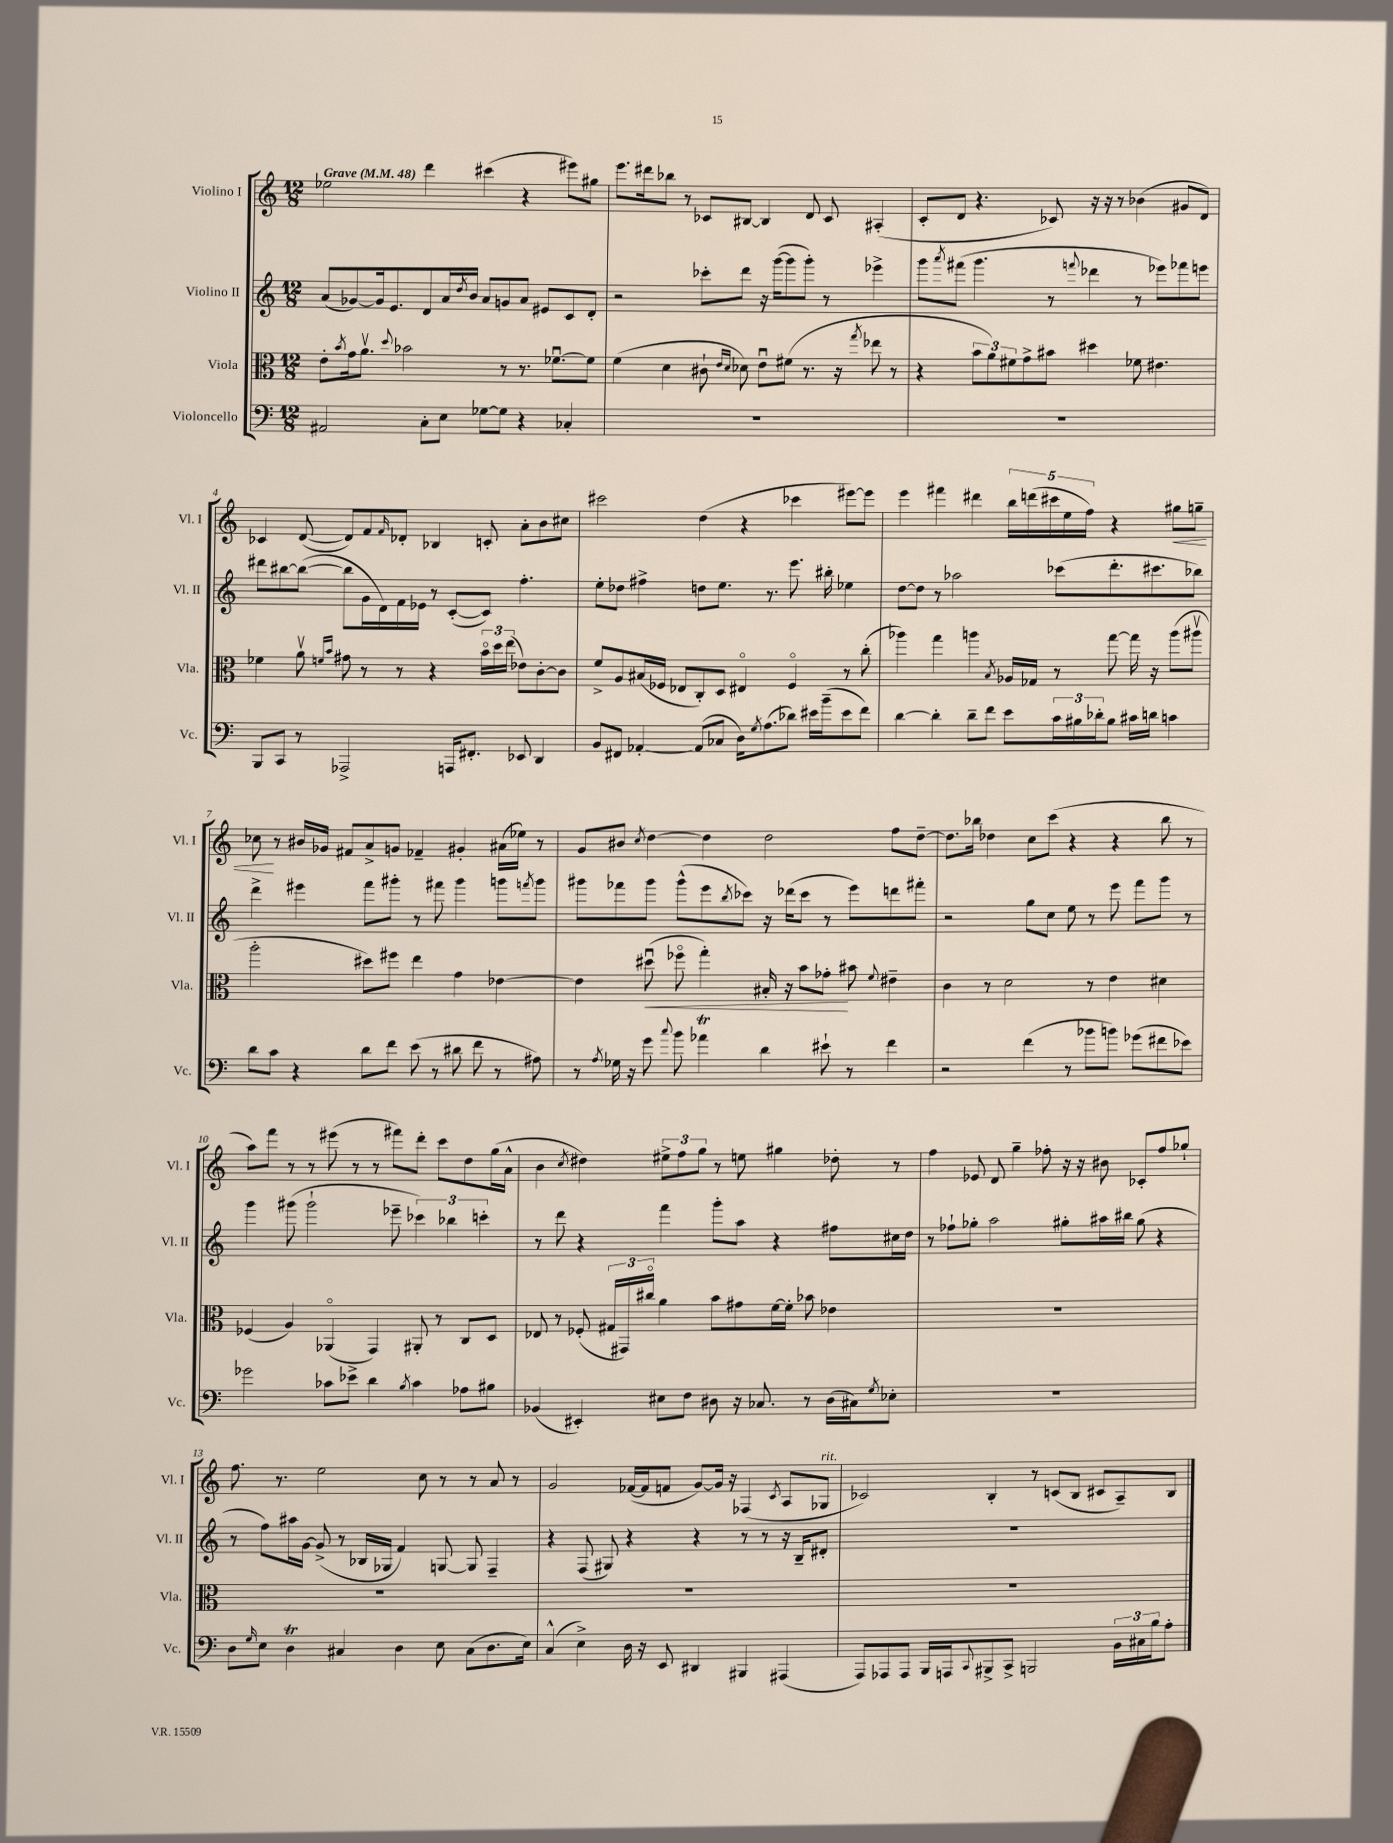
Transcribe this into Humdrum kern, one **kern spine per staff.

**kern	**kern	**kern	**kern
*staff4	*staff3	*staff2	*staff1
*clefF4	*clefC3	*clefG2	*clefG2
*k[]	*k[]	*k[]	*k[]
*M12/8	*M12/8	*M12/8	*M12/8
*MM48	*MM48	*MM48	*MM48
2AA#	8e'	(8a	2ee-
.	8qb	.	.
.	16g	[8g-)	.
.	8.av	.	.
.	.	16g-]	.
.	.	8.e	.
.	8qqdd	.	.
.	2b-	.	.
8C'	.	8d	4ddd
8E	.	16a	.
.	.	8qdd	.
.	.	16b	.
[8G-	.	8a	(4ccc#
8G-]	8r	8g	.
4r	8.r	8a	4r
.	.	8e#	.
.	[8.f-u	.	.
4C-'	.	8c	8eee#)
.	8f-]	8d'	8gg#
=	=	=	=
1.r	(4f	2r	8.eee
.	.	.	16ddd#
.	4d	.	8bb-
.	.	.	8r
.	8c#`	8ccc-'	8c-
.	16qqe	.	.
.	16qqd	.	.
.	8d-)	8ddd	[8B#
.	8eu	16r	4B#]
.	.	([16ggg	.
.	(8f#	8ggg]	.
.	8.r	8ggg')	8d
.	.	8r	8c-
.	16r	.	.
.	8qgg	.	.
.	8ee-	4eee-^	(4A#'
.	8r	.	.
=	=	=	=
1.r	4r	8ggg	8c'
.	.	8qaaa	.
.	.	(8fff#	8d
.	12b	4.ggg	4.r
.	12a)	.	.
.	12f#	.	.
.	8g^	.	.
.	8b#	8r	8c-)
.	.	8qqfff	.
.	4dd#	4ddd-	16r
.	.	.	16r
.	.	.	8r
.	8f-	8r	(4b-
.	4.e#	8eee-)	.
.	.	8fff-	8g#
.	.	8eee	8d)
=	=	=	=
8BBB	4f-	8ddd#	4c-
8CC	.	[8bb#	.
8r	8av	(8bb#_	([8d
.	16qqf	.	.
.	16qqb	.	.
2AAA-^	8g#	8bb#]	8d])
.	8r	16g	8f
.	.	16d)	.
.	.	.	16qqf
.	8r	16f	8d-'
.	.	16e-	.
.	4r	8r	4B-
16AAA	.	([8c'	.
8.FF#'	.	.	.
.	24bo	8c])	8c'
.	24dd	.	.
.	(24ee	.	.
8EE-	8e-)	4.ff'	8a'
4DD	[8c'	.	8b
.	8c]	.	8cc#
=	=	=	=
8BB	8f^	8ee'	2ccc#
8FF#	8A	8dd-	.
[4AA-'	(16B#	4ff#^	.
.	16F-	.	.
.	8E-	.	.
(8AA-]	8C')	8dd	(4dd
8C-	8D	8.ee	.
16D)	4E#o	.	4r
8qG	.	.	.
(8.A	.	8.r	.
8d-)	4F-o	8.eee	4ccc-
16e#	.	.	.
(16b~	.	16bb#'	.
8e#	8r	4ee-	[8eee#)
8f)	(8cc'	.	8eee#]
=	=	=	=
[4d	4aa-)	[8dd	4eee
.	.	8dd]	.
4d']	4gg	8r	4fff#
.	.	2aa-	.
8d~	4aa	.	4ddd#
8f	.	.	.
.	8qB	.	.
8e	16A-	.	20bb
.	.	.	(20ddd
.	16G-	.	.
.	.	.	20ccc#
24c	8r	(8ccc-	.
.	.	.	20ee
24B#	.	.	.
.	.	.	20ff)
24d-'	.	.	.
8B#	[8gg	8.ddd'	4r
16c#	16gg]	.	.
16d	16r	8.ccc#	.
4c	(8aa	.	8gg#
.	8aa#v	8bb-)	8gg~
=	=	=	=
8d	2aa'	4ddd^	8cc-
8c	.	.	8r
4r	.	4eee#	16b#
.	.	.	16g-
.	.	.	8f#
8d	8dd#)	8fff	8a^
8f	8ff#	8ggg#'	8g
(8e	4ee	8r	4f-~
8r	.	8fff#	.
8d#	4g	4ggg#	4g#'
8f	.	.	.
8r	[4e-	8ggg	(16a#
.	.	.	16ee-)
.	.	8qfff	.
8A#)	.	8ggg	8r
=	=	=	=
8r	4e-]	8ggg#	8g
8qA	.	.	.
16G-	.	8fff-	8b#
16r	.	.	.
.	.	.	8qcc
8g	(8dd#u	8ggg#	[4dd
8qqcc	.	.	.
8b	8ff-o	(8ggg#^^	.
4a-	4gg')	8eee	4dd]
.	.	8qbb	.
.	.	8ccc-)	.
4d	16B#'	16r	2dd
.	16r	(16ddd-	.
.	8b	8ccc-	.
8e#`	8g-'	8r	.
8r	8b#	8eee)	.
.	8qqf	.	.
4f	4e#~	8ddd	8ff
.	.	8fff#'	[8dd~
=	=	=	=
2r	4c	2r	8.dd]
.	.	.	16bb-
.	8r	.	4dd-
.	2d	.	.
(4f	.	8gg	8cc
.	.	8cc	(8ccc
8r	.	8ee	4r
8b-	8r	8r	.
8b)	4e	8eee	4r
(8g-	.	8fff	.
8f#	4d#	8ggg	8bb-
8e-)	.	8r	8r
=	=	=	=
2g-	(4F-	4ggg	8aa)
.	.	.	8fff
.	4A)	(8ggg#	8r
.	.	2ggg#`	8r
8c-	(4AA-o	.	(8eee#
8e-^	.	.	8r
4d	4GG)	.	8r
.	.	8eee-~	8fff#)
8qB	.	.	.
4c-	8AA#'	6ccc-)	8ddd'
.	8r	.	8ccc
.	.	6bb-	.
8A-	8C	.	8dd
.	.	6ccc'	.
8B#	8D	.	(16gg
.	.	.	16a^^
=	=	=	=
(4BB-	8E-	8r	4b
.	8r	8ddd	.
.	.	.	8qcc
4EE#')	(8F-'	4r	4dd#)
.	24G#	.	.
.	24GG#)	.	.
.	24cc#o	.	.
8E#	4a	4fff	12ee#^
.	.	.	12ff
8F	.	.	.
.	.	.	12gg
8D#	8b	8ggg'	8r
16r	8g#	8aa	8ee
8.C-	.	.	.
.	[16f	4r	4gg#
.	16f']	.	.
8r	8b-	.	.
(16D#	4e-	8ff#	8dd-'
16C#)	.	.	.
8qG	.	.	.
8E-'	.	16cc#	8r
.	.	16dd	.
=	=	=	=
1.r	1.r	8r	4ff
.	.	8ff-`	.
.	.	8gg-'	8e-
.	.	2aa	8d
.	.	.	4gg~
.	.	.	8ff-'
.	.	8gg#'	16r
.	.	.	16r
.	.	16aa#	8b#
.	.	16bb#	.
.	.	(8gg#	8c-'
.	.	4r	8ff-
.	.	.	8gg-`
=	=	=	=
8D	1.r	8r	8.ff
16qqG	.	.	.
8E	.	8ff)	.
.	.	.	8.r
4D	.	16aa#	.
.	.	[16g	.
.	.	(8g^]	2ee
4C#	.	8r	.
.	.	16B-	.
.	.	16G-	.
4D	.	4f)	.
.	.	.	8cc
8E	.	[8G	8r
(8C#	.	8G]	8r
8.D	.	4F~	8a
.	.	.	8r
16E)	.	.	.
=	=	=	=
(4C^^	1.r	4r	2g
4E^)	.	(8F	.
.	.	8G#)	.
16D	.	4r	([16f-
16r	.	.	16f-]
8EE	.	.	8f
4DD#	.	4r	[8g)
.	.	.	16g]
.	.	.	16r
4BBB#	.	8r	(4F-
.	.	8r	.
.	.	.	8qc
(4AAA#	.	16r	8A
.	.	16B~	.
.	.	8d#'	8G-
=	=	=	=
8AAA)	1.r	1.r	2c-)
8AAA-	.	.	.
8AAA-	.	.	.
16BBB	.	.	.
16AAA	.	.	.
8qqCC	.	.	.
8BBB#^	.	.	4B'
8CC^	.	.	.
2BBB	.	.	8r
.	.	.	(8c
.	.	.	8B
.	.	.	8c#
24BB	.	.	8A~)
24C#	.	.	.
24B	.	.	.
8A'	.	.	8B
==	==	==	==
*-	*-	*-	*-
